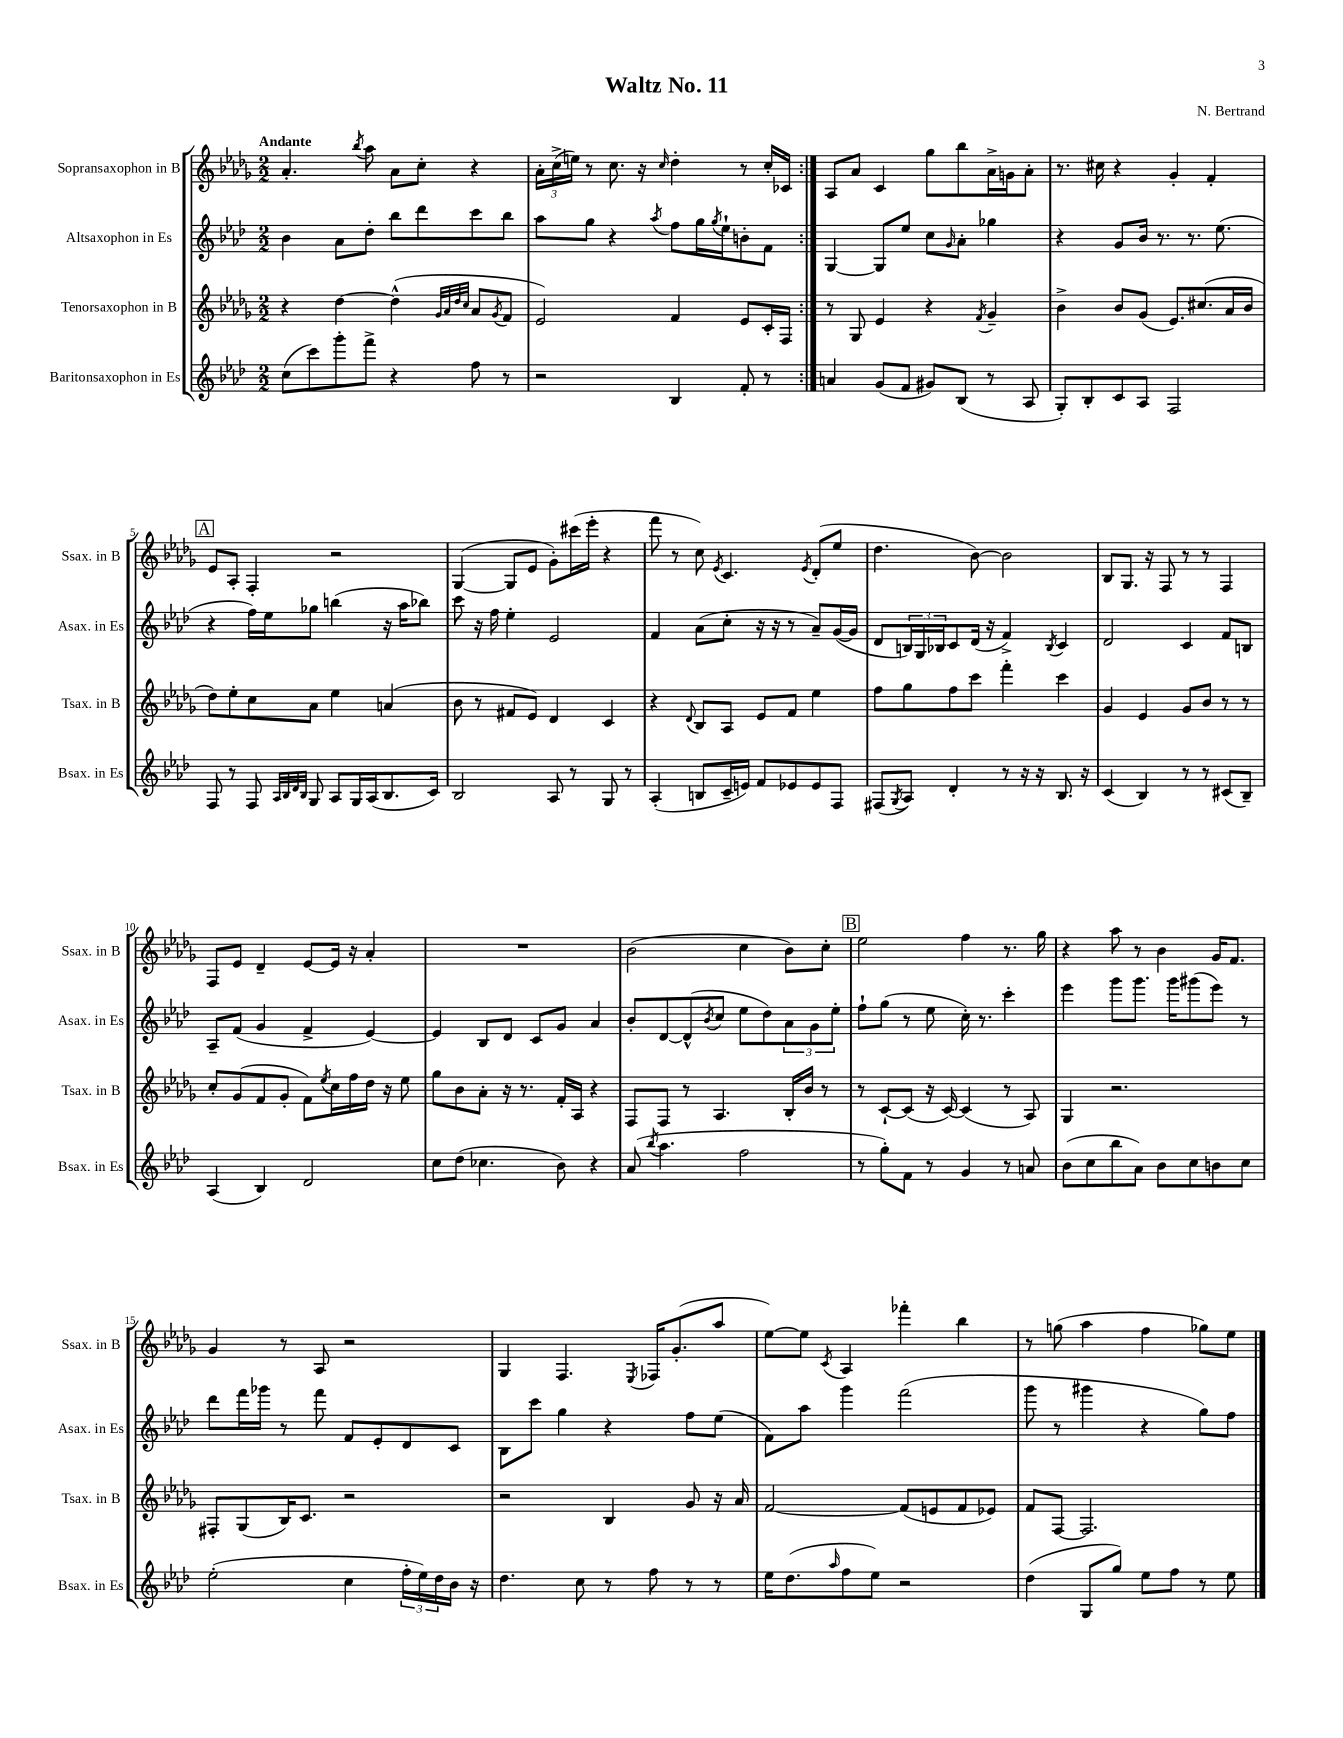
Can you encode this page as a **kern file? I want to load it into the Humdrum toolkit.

**kern	**kern	**kern	**kern
*staff4	*staff3	*staff2	*staff1
*clefG2	*clefG2	*clefG2	*clefG2
*k[b-e-a-d-]	*k[b-e-a-d-g-]	*k[b-e-a-d-]	*k[b-e-a-d-g-]
*M2/2	*M2/2	*M2/2	*M2/2
(8cc	4r	4b-	4.a-'
8ccc)	.	.	.
8ggg'	[4dd-	8a-	.
.	.	.	8qbb-
8fff^	.	8dd-'	8aa-
4r	(4dd-^^]	8bb-	8a-
.	.	8ddd-	8cc'
.	32qqg-	.	.
.	32qqa-	.	.
.	32qqdd-	.	.
.	32qqcc	.	.
8ff	8a-	8ccc	4r
.	8qg-	.	.
8r	8f	8bb-	.
=	=	=	=
2r	2e-)	8aa-	24a-'
.	.	.	(24cc^
.	.	.	24ee)
.	.	8gg	8r
.	.	4r	8.cc
.	.	.	16r
.	.	8qaa-	16qqcc
4B-	4f	8ff	4dd-'
.	.	16gg	.
.	.	8qgg	.
.	.	16ee-`	.
8f'	8e-	8b'	8r
8r	16c'	8f	16cc'
.	16F	.	16c-
=:|!	=:|!	=:|!	=:|!
4a	8r	[4G	8A-
.	8G-	.	8a-
(8g	4e-	8G]	4c
8f	.	8ee-	.
8g#)	4r	8cc	8gg-
.	.	16qqg	.
(8B-	.	8a-'	8bb-
.	8qf	.	.
8r	4g-~	4gg-	16a-^
.	.	.	16g
8A-	.	.	8a-'
=	=	=	=
8G')	4b-^	4r	8.r
8B-'	.	.	.
.	.	.	16cc#
8c	8b-	8g	4r
8A-	(8g-	16b-	.
.	.	8.r	.
2F	8.e-)	.	4g-'
.	.	8.r	.
.	(8.cc#	.	.
.	.	.	4f'
.	.	(8.ee-	.
.	16a-	.	.
.	16b-	.	.
=	=	=	=
8F	8dd-)	4r	8e-
8r	8ee-'	.	8A-'
8F	8cc	16ff)	4F'
.	.	16ee-	.
32qqA-	.	.	.
32qqB-	.	.	.
32qqd-	.	.	.
32qqB-	.	.	.
8G	8a-	8gg-	.
8A-	4ee-	(4bb	2r
16G	.	.	.
(16A-	.	.	.
8.B-	(4a	16r	.
.	.	16aa-	.
.	.	8bb-)	.
16c)	.	.	.
=	=	=	=
2B-	8b-	8ccc	([4G-
.	8r	16r	.
.	.	16ff	.
.	8f#	4ee-'	8G-]
.	8e-)	.	8e-
8A-	4d-	2e-	8g-')
8r	.	.	(16ccc#
.	.	.	16eee-'
8G	4c	.	4r
8r	.	.	.
=	=	=	=
(4A-'	4r	4f	8fff
.	.	.	8r
.	8qqd-	.	.
8B	8B-	(8a-	8cc)
.	.	.	8qe-
16c~	8A-	8cc'	4.c
16e)	.	.	.
8f	8e-	16r	.
.	.	16r	.
8e-	8f	8r	.
.	.	.	8qe-
8e-	4ee-	8a-~)	(8d-'
8F	.	([16g	8ee-
.	.	16g]	.
=	=	=	=
(8F#	8ff	8d-	4.dd-
8qG	.	.	.
8A-)	8gg-	24B)	.
.	.	24G	.
.	.	24B-	.
4d-'	8ff	8c	.
.	8ccc	(16d-	[8b-)
.	.	16r	.
8r	4fff'	4f^)	2b-]
16r	.	.	.
16r	.	.	.
.	.	8qB-	.
8.B-	4ccc	4c	.
16r	.	.	.
=	=	=	=
(4c	4g-	2d-	8B-
.	.	.	8.G-
4B-)	4e-	.	.
.	.	.	16r
.	.	.	8F
8r	8g-	4c	8r
8r	8b-	.	8r
(8c#	8r	8f	4F
8B-~)	8r	8B	.
=	=	=	=
(4A-	8cc'	8A-~	8F
.	(8g-	(8f	8e-
4B-)	8f	4g	4d-~
.	8g-'	.	.
2d-	8f)	4f^	[8e-
.	8qee-	.	.
.	16cc	.	16e-]
.	16ff	.	16r
.	16dd-	[4e-)	4a-'
.	16r	.	.
.	8ee-	.	.
=	=	=	=
8cc	8gg-	4e-]	1r
(8dd-	8b-	.	.
4.cc-	8a-'	8B-	.
.	16r	8d-	.
.	8.r	.	.
.	.	8c	.
8b-)	16f'	8g	.
.	16A-	.	.
4r	4r	4a-	.
=	=	=	=
(8a-	8F	8b-'	(2b-
8qbb-	.	.	.
4.aa-	8F	[8d-	.
.	8r	(8d-^^]	.
.	.	8qb-	.
.	4.A-	8cc	.
2ff	.	8ee-	4cc
.	.	8dd-)	.
.	16B-'	12a-	8b-)
.	16b-	.	.
.	.	12g	.
.	8r	.	8cc'
.	.	12ee-'	.
=	=	=	=
8r	8r	8ff`	2ee-
8gg')	[8c`	(8gg	.
8f	(8c]	8r	.
8r	16r	8ee-	.
.	[16c)	.	.
4g	(4c]	16cc')	4ff
.	.	8.r	.
8r	8r	4ccc'	8.r
8a	8A-)	.	.
.	.	.	16gg-
=	=	=	=
(8b-	4G-	4eee-	4r
8cc	.	.	.
8bb-	2.r	8ggg	8aa-
8a-)	.	8.ggg	8r
8b-	.	.	4b-
.	.	16ggg	.
8cc	.	(8ggg#	.
8b	.	8eee-)	16g-
.	.	.	8.f
8cc	.	8r	.
=	=	=	=
(2ee-'	8F#'	8ddd-	4g-
.	(8G-	16fff	.
.	.	16ggg-	.
.	16B-)	8r	8r
.	8.c	.	.
.	.	8fff	8A-
4cc	2r	8f	2r
.	.	8e-'	.
24ff'	.	8d-	.
24ee-)	.	.	.
24dd-	.	.	.
16b-	.	8c	.
16r	.	.	.
=	=	=	=
4.dd-	2r	8B-	4G-
.	.	8ccc	.
.	.	4gg	4.F
8cc	.	.	.
8r	4B-	4r	.
.	.	.	8qE-
8ff	.	.	16F-
.	.	.	(8.g-'
8r	8g-	8ff	.
8r	16r	(8ee-	8aa-
.	16a-	.	.
=	=	=	=
16ee-	[2f	8f)	[8ee-)
(8.dd-	.	.	.
.	.	8aa-	8ee-]
16qqaa-	.	.	8qc
8ff	.	4ggg	4A-
8ee-)	.	.	.
2r	(8f]	(2fff	4fff-'
.	8e	.	.
.	8f	.	4bb-
.	8e-)	.	.
=	=	=	=
(4dd-	8f	8ggg	8r
.	[8F	8r	(8gg
8G	2.F]	4ggg#	4aa-
8gg)	.	.	.
8ee-	.	4r	4ff
8ff	.	.	.
8r	.	8gg)	8gg-)
8ee-	.	8ff	8ee-
==	==	==	==
*-	*-	*-	*-
